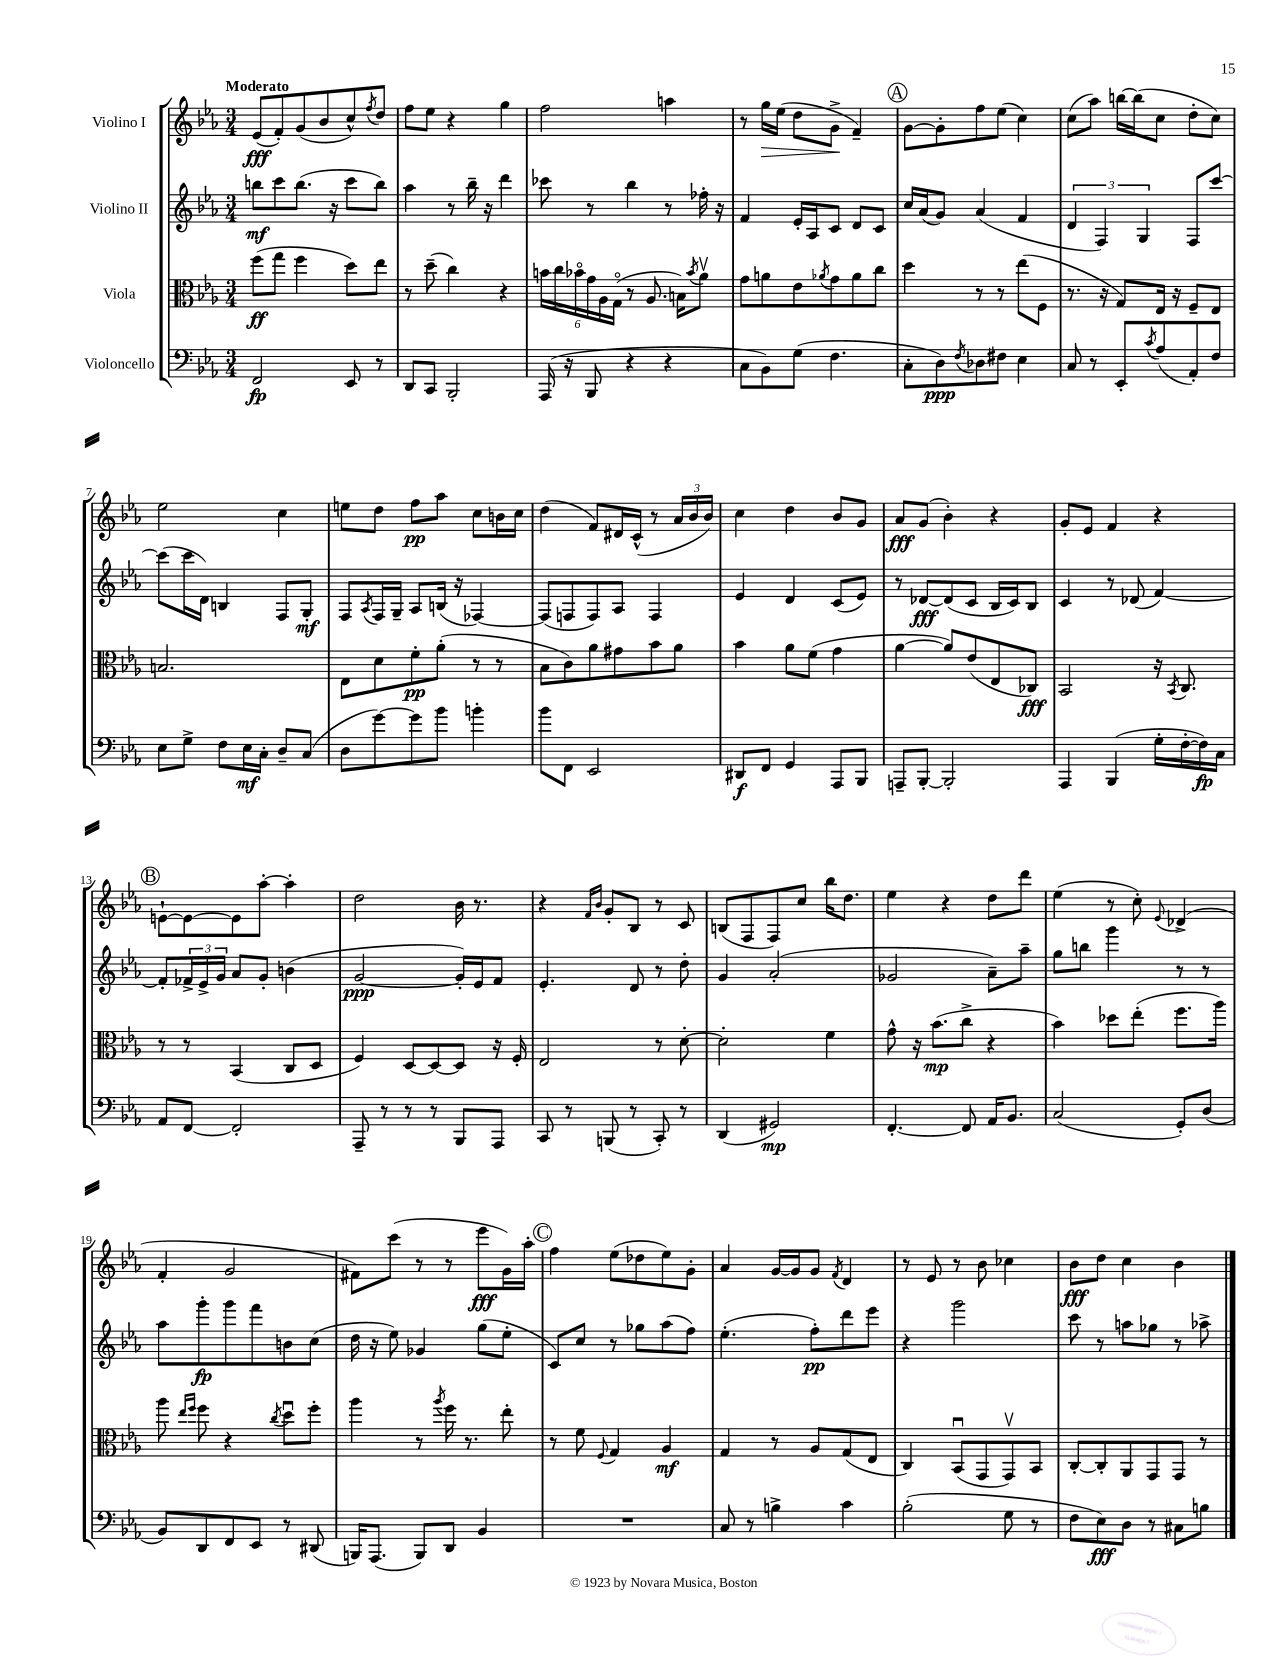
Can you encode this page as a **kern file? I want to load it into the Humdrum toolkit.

**kern	**kern	**kern	**kern
*staff4	*staff3	*staff2	*staff1
*clefF4	*clefC3	*clefG2	*clefG2
*k[b-e-a-]	*k[b-e-a-]	*k[b-e-a-]	*k[b-e-a-]
*M3/4	*M3/4	*M3/4	*M3/4
2FF	(8ff	8bb	(8e-
.	8gg	8ccc	8f')
.	4ff	(8.bb	(8g
.	.	.	8b-
.	.	16r	.
8EE-	8dd)	8ccc	8cc^^)
.	.	.	8qff
8r	8ee-	8bb)	8dd
=	=	=	=
8DD	8r	4aa-	8ff
8CC	(8dd~	.	8ee-
2BBB-'	4cc)	8r	4r
.	.	16bb-~	.
.	.	16r	.
.	4r	4ddd	4gg
=	=	=	=
(16AAA-	24b	8ccc-	2ff
.	24cc	.	.
16r	.	.	.
.	24b-o	.	.
8BBB-	24g	8r	.
.	24A-	.	.
.	(24Go	.	.
4r	8r	4bb-	.
.	8.A-	.	.
4r	.	8r	4aa
.	16B)	.	.
.	8qb-	.	.
.	8a-v	16ff-'	.
.	.	16r	.
=	=	=	=
8C	8g	4f	8r
8BB-)	8a	.	16gg
.	.	.	(16ee-
(8G	8e-	16e-'	8dd
.	.	16A-	.
.	8qa-	.	.
4.F	8g	8c	8g^
.	8a-	8d	4f~)
.	8cc	8c	.
=	=	=	=
8C'	4dd	16cc	[8g
.	.	(16a-	.
8D)	.	8g)	8g']
8qF	.	.	.
8D-	8r	(4a-	8ff
8F#	8r	.	(8ee-
4E-	(8ee-	4f	4cc)
.	8F	.	.
=	=	=	=
8C	8.r	6d	(8cc
8r	.	.	8aa-)
.	.	6F)	.
.	16r	.	.
8EE-'	8G)	.	[16bb
.	.	.	(16bb]
.	.	6G	.
8qc	.	.	.
(8A-	16E-	.	8cc
.	16r	.	.
8AA-')	8F~	8F	8dd'
8F	8E-	[8ccc	8cc)
=	=	=	=
8E-	2.B	(8ccc]	2ee-
8G^	.	16ccc	.
.	.	16d)	.
8F	.	4B	.
16E-	.	.	.
16C'	.	.	.
8D~	.	8F	4cc
(8C	.	8G'	.
=	=	=	=
8D	8E-	8F	8ee
.	.	8qA-	.
[8g)	8d	16F	8dd
.	.	16G~	.
8g]	8f'	8A-	8ff
8b-	(8a-'	(16B	8aa-
.	.	16r	.
4b'	8r	[4F-)	8cc
.	8r	.	16b
.	.	.	16cc
=	=	=	=
8b-	8B-	(8F-]	(4dd
8FF	8c)	8F	.
2EE-	8a-	8F)	8f)
.	8g#	8A-	16d#
.	.	.	(16c^^
.	8b-	4F	8r
.	8a-	.	24a-
.	.	.	24b-
.	.	.	24b-)
=	=	=	=
8DD#	4b-	4e-	4cc
8FF	.	.	.
4GG	8a-	4d	4dd
.	(8f	.	.
8AAA-	4g	(8c	8b-
8BBB-	.	8e-)	8g
=	=	=	=
8AAA~	[4a-	8r	8a-
[8BBB-'	.	[8d-	(8g
2BBB-']	8a-])	(8d-]	4b-')
.	(8e-	8c	.
.	8E-	16B-	4r
.	.	16c)	.
.	8C-)	8B-	.
=	=	=	=
4AAA-	2BB-	4c	8g'
.	.	.	8e-
(4BBB-	.	8r	4f
.	.	(8d-	.
16G'	16r	[4f)	4r
.	8qBB-	.	.
[16F'	8.C	.	.
16F])	.	.	.
16C	.	.	.
=	=	=	=
8AA-	8r	8f']	[8e`
[8FF	8r	24f-^	8e_
.	.	24e-^	.
.	.	24g	.
2FF']	(4BB-	8a-	8e]
.	.	8g'	[8aa-'
.	8C	(4b	4aa-']
.	8D	.	.
=	=	=	=
8AAA-~	4F)	[2g	2dd
8r	.	.	.
8r	[8D	.	.
8r	8D_	.	.
8BBB-	8D]	16g'])	16b-
.	.	16e-	8.r
8AAA-	16r	8f	.
.	16F'	.	.
=	=	=	=
8CC	2E-	4.e-'	4r
8r	.	.	.
.	.	.	16qqf
.	.	.	16qqb-
(8BBB	.	.	8g'
8r	.	8d	8B-
8CC')	8r	8r	8r
8r	[8d'	8dd'	8c
=	=	=	=
(4DD	2d']	4g	(8B
.	.	.	8F
2GG#)	.	(2a-'	8F)
.	.	.	8cc
.	4f	.	16bb-
.	.	.	8.dd
=	=	=	=
[4.FF'	8g^^	2g-	4ee-
.	16r	.	.
.	(8.b-	.	.
.	.	.	4r
8FF]	8cc^	.	.
16AA-	4r	8a-~)	8dd
8.BB-	.	.	.
.	.	8aa-~	8ddd
=	=	=	=
(2C	4b-)	8gg	(4ee-
.	.	8bb	.
.	8dd-	4ggg	8r
.	(8ee-'	.	8cc')
.	.	.	8qqe-
8GG')	8.ff	8r	(4d-^
(8D	.	8r	.
.	16aa-)	.	.
=	=	=	=
8BB-)	8aa-	8aa-	4f'
.	16qqee-	.	.
.	16qqff	.	.
8DD	8ff	8ggg'	.
8FF	4r	8ggg	2g
8EE-	.	8fff	.
.	8qcc	.	.
8r	8ddu	8b	.
(8DD#	8ff'	(8cc	.
=	=	=	=
16BBB)	4aa-	16dd	8f#)
(8.AAA-	.	16r	.
.	.	8ee-)	(8ccc
8BBB)	8r	4g-	8r
.	8qaa-	.	.
8DD	16ff	.	8r
.	8.r	.	.
4BB-	.	(8gg	8eee-
.	8ee-'	8ee-'	16g)
.	.	.	16aa-'
=	=	=	=
2.r	8r	8c)	4ff
.	8f	8cc	.
.	8qqF	.	.
.	4G	8r	(8ee-
.	.	8gg-	8dd-
.	4A-	(8aa-	8ee-)
.	.	8ff)	8g'
=	=	=	=
8C	4G	(4.ee-'	4a-
8r	.	.	.
4B^	8r	.	[16g
.	.	.	16g]
.	8A-	8ff')	8g
.	.	.	8qf
4c	(8G	8ddd	4d
.	8E-	8eee-	.
=	=	=	=
(2B-'	4C)	4r	8r
.	.	.	8e-
.	(8BB-u	2ggg	8r
.	8GG	.	8b-
8G	8GGv)	.	4cc-
8r	8BB-	.	.
=	=	=	=
8F	[8C'	8ccc	8b-
8E-)	8C']	8r	8dd
8D	8AA-	8aa	4cc
8r	8GG	8gg-	.
8C#	8GG	8r	4b-
8B	8r	8aa-^	.
==	==	==	==
*-	*-	*-	*-
